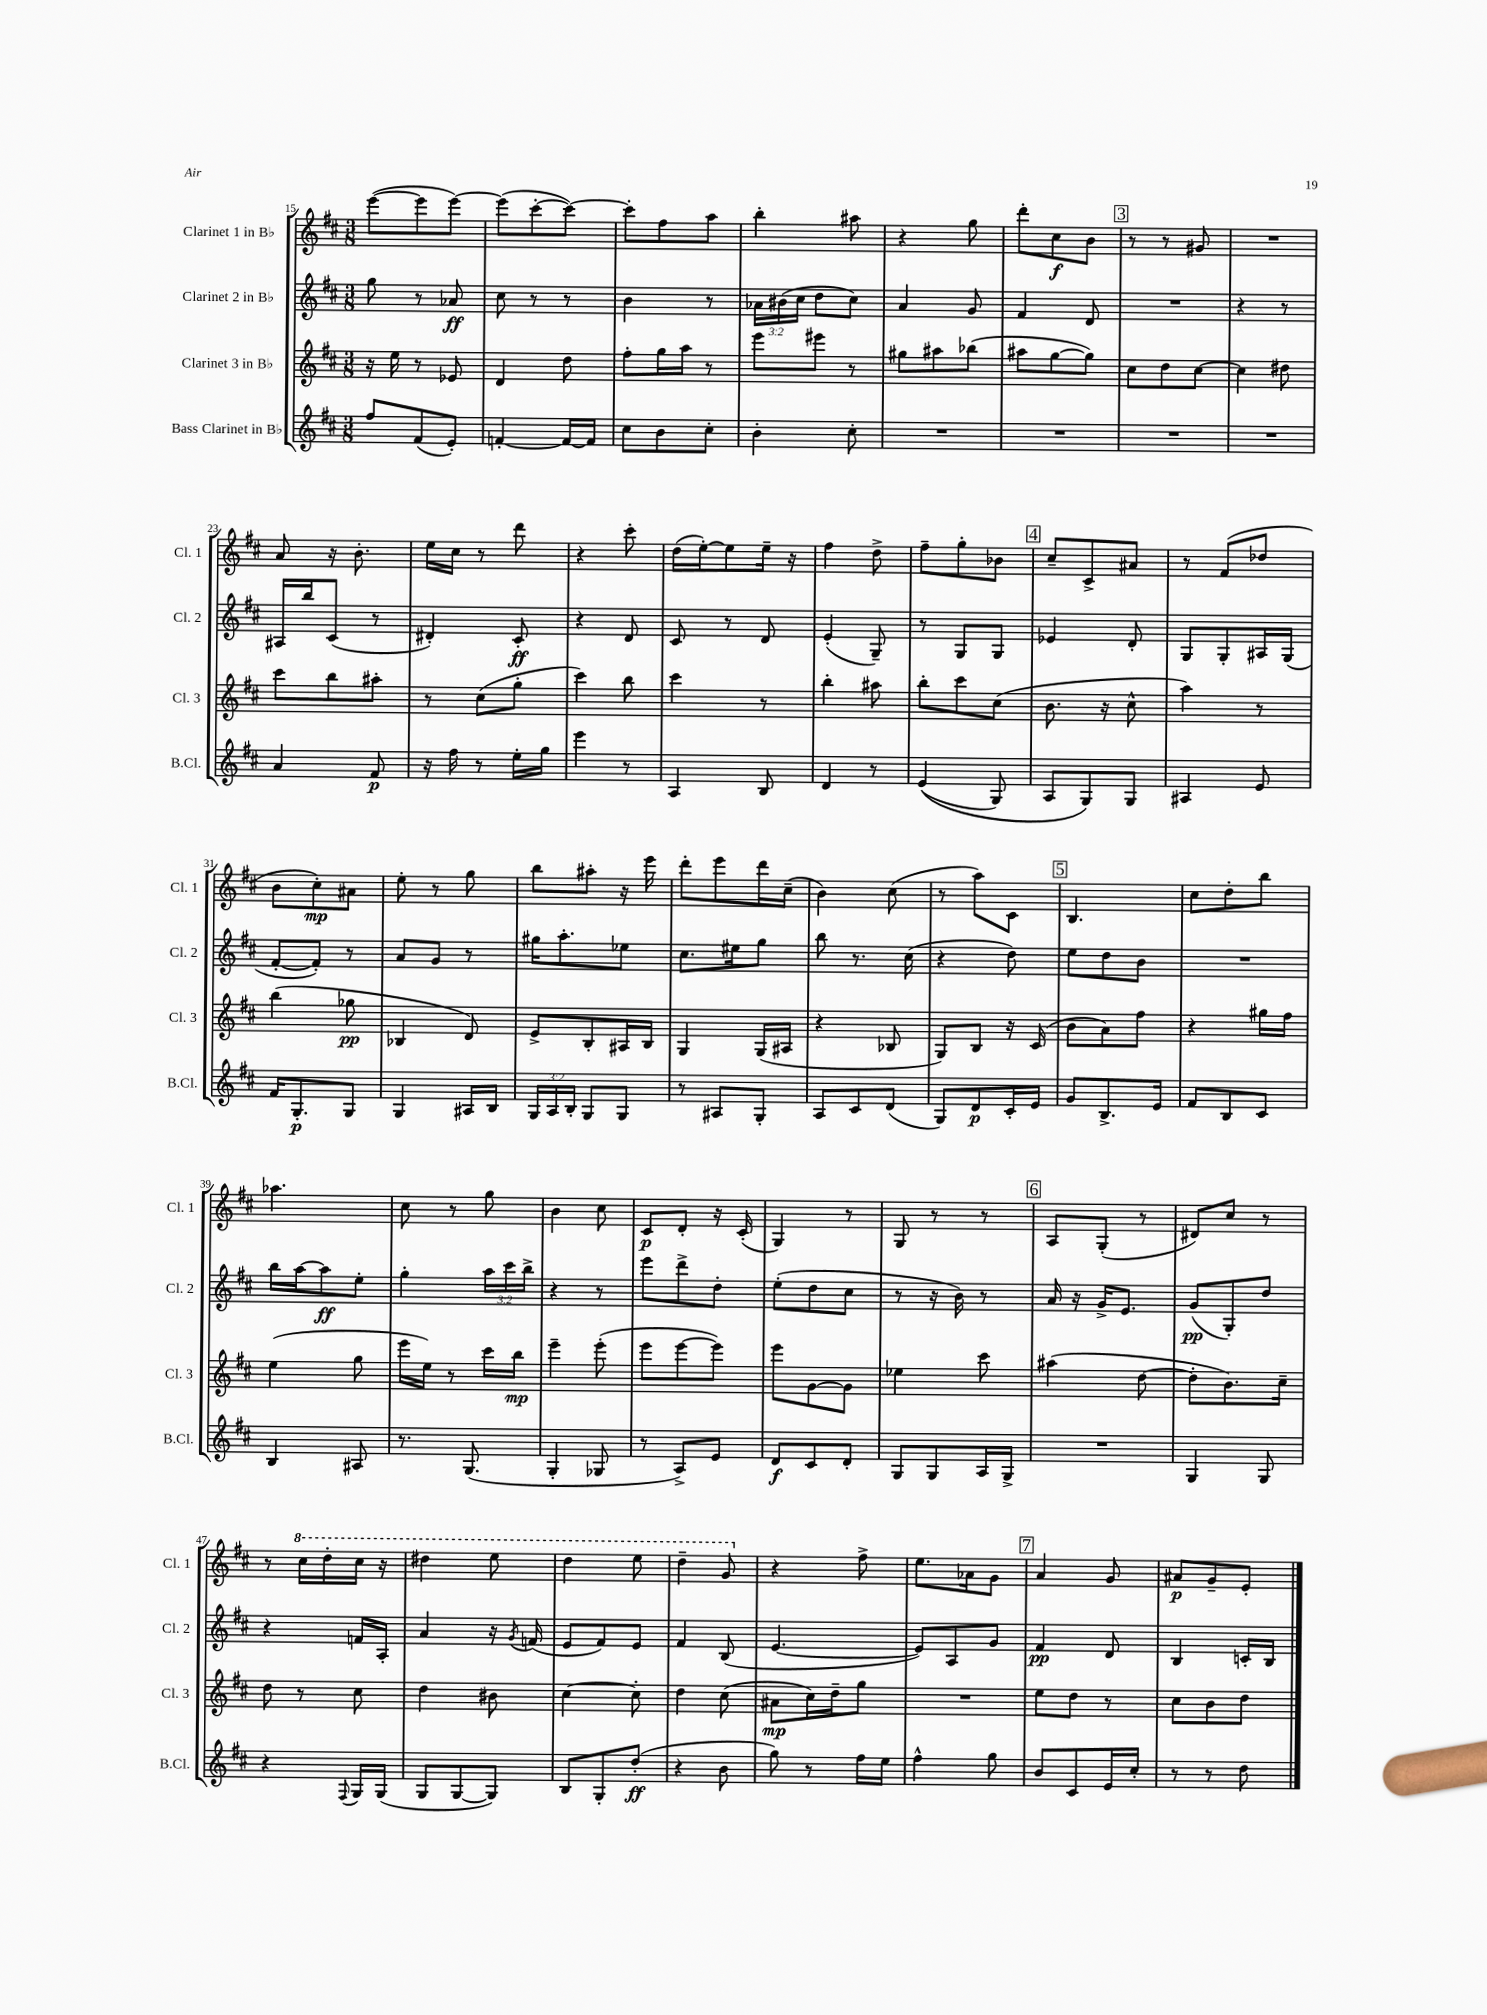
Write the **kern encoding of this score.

**kern	**dynam	**kern	**dynam	**kern	**dynam	**kern	**dynam
*part4	*part4	*part3	*part3	*part2	*part2	*part1	*part1
*staff4	*staff4	*staff3	*staff3	*staff2	*staff2	*staff1	*staff1
*I"Bass Clarinet in B♭	*	*I"Clarinet 3 in B♭	*	*I"Clarinet 2 in B♭	*	*I"Clarinet 1 in B♭	*
*I'B.Cl.	*	*I'Cl. 3	*	*I'Cl. 2	*	*I'Cl. 1	*
*clefG2	*	*clefG2	*	*clefG2	*	*clefG2	*
*k[f#c#]	*	*k[f#c#]	*	*k[f#c#]	*	*k[f#c#]	*
*M3/8	*	*M3/8	*	*M3/8	*	*M3/8	*
=15	=15	=15	=15	=15	=15	=15	=15
8ff#/L	.	16r	.	8gg\	.	([8eee\L	.
.	.	16ee\	.	.	.	.	.
(8f#/	.	8r	.	8r	.	8eee\]	.
8e'/J)	.	8e-X/	.	8a-X/	ff	[8eee\J)	.
=16	=16	=16	=16	=16	=16	=16	=16
[4fn'/	.	4d/	.	8cc#\	.	(8eee\L]	.
.	.	.	.	8r	.	[8ccc#'\	.
16f/LL_	.	8dd\	.	8r	.	8ccc#\J_)	.
16f/JJ]	.	.	.	.	.	.	.
=17	=17	=17	=17	=17	=17	=17	=17
8cc#\L	.	8ff#'\L	.	4b\	.	8ccc#'\L]	.
8b\	.	16gg\L	.	.	.	8ff#\	.
.	.	16aa\JJ	.	.	.	.	.
8cc#'\J	.	8r	.	8r	.	8aa\J	.
=18	=18	=18	=18	=18	=18	=18	=18
4b'\	.	8eee\L	.	24a-X\LL	.	4bb'\	.
.	.	.	.	(24b#X\	.	.	.
.	.	.	.	24cc#\JJ	.	.	.
.	.	8eee#X\J	.	8dd\L	.	.	.
8cc#'\	.	8r	.	8cc#\J)	.	8aa#X\	.
=19	=19	=19	=19	=19	=19	=19	=19
4.r	.	8gg#X\L	.	4a/	.	4r	.
.	.	8aa#X\	.	.	.	.	.
.	.	(8bb-X\J	.	8g/	.	8gg\	.
=20	=20	=20	=20	=20	=20	=20	=20
4.r	.	8aa#X\L	.	4f#/	.	8ddd'\L	.
.	.	[8gg\	.	.	.	8cc#\	f
.	.	8gg\J])	.	8d/	.	8b\J	.
!!LO:REH:place=s1:t=3
=21	=21	=21	=21	=21	=21	=21	=21
4.r	.	8cc#\L	.	4.r	.	8r	.
.	.	8dd\	.	.	.	8r	.
.	.	[8cc#\J	.	.	.	8g#X/	.
=22	=22	=22	=22	=22	=22	=22	=22
4.r	.	4cc#\]	.	4r	.	4.r	.
.	.	8dd#X\	.	8r	.	.	.
!!LO:LB:g=z
=23	=23	=23	=23	=23	=23	=23	=23
4a/	.	8ccc#\L	.	16A#X/LL	.	8a/	.
.	.	.	.	16bb/J	.	.	.
.	.	8bb\	.	(8c#/J	.	16r	.
.	.	.	.	.	.	8.b'\	.
8f#/	p	8aa#X'\J	.	8r	.	.	.
=24	=24	=24	=24	=24	=24	=24	=24
16r	.	8r	.	4d#X'/)	.	16ee\LL	.
16ff#\	.	.	.	.	.	16cc#\JJ	.
8r	.	(8cc#\L	.	.	.	8r	.
16ee'\LL	.	8gg'\J	.	8c#'/	ff	8ddd\	.
16gg\JJ	.	.	.	.	.	.	.
=25	=25	=25	=25	=25	=25	=25	=25
4eee\	.	4ccc#\)	.	4r	.	4r	.
8r	.	8bb\	.	8d/	.	8ccc#'\	.
=26	=26	=26	=26	=26	=26	=26	=26
4A/	.	4ccc#\	.	8c#/	.	(16dd\LL	.
.	.	.	.	.	.	[16ee'\J)	.
.	.	.	.	8r	.	8ee\]	.
8B/	.	8r	.	8d/	.	16ee~\Jk	.
.	.	.	.	.	.	16r	.
=27	=27	=27	=27	=27	=27	=27	=27
4d/	.	4bb'\	.	(4e'/	.	4ff#\	.
8r	.	8aa#X\	.	8G~/)	.	8dd^\	.
=28	=28	=28	=28	=28	=28	=28	=28
((4e/	.	8bb'\L	.	8r	.	8ff#~\L	.
.	.	8ccc#\	.	8G/L	.	8gg'\	.
8G/)	.	(8cc#\J	.	8G/J	.	8b-X\J	.
!!LO:REH:place=s1:t=4
=29	=29	=29	=29	=29	=29	=29	=29
8A/L	.	8.b\	.	4e-X/	.	8cc#~/L	.
8G/)	.	.	.	.	.	8c#^/	.
.	.	16r	.	.	.	.	.
8G/J	.	8cc#^^\	.	8d'/	.	8a#X/J	.
=30	=30	=30	=30	=30	=30	=30	=30
4A#X/	.	4aa\)	.	8G/L	.	8r	.
.	.	.	.	8G'/	.	(8f#/L	.
8e/	.	8r	.	16A#X/L	.	8dd-X/J	.
.	.	.	.	(16G/JJ	.	.	.
!!LO:LB:g=z
=31	=31	=31	=31	=31	=31	=31	=31
16f#/KL	.	(4bb\	.	[8f#'/L	.	8b\L	.
8.G'/	p	.	.	.	.	.	.
.	.	.	.	8f#'/J])	.	8cc#'\)	mp
8G/J	.	8gg-X\	pp	8r	.	8a#X\J	.
=32	=32	=32	=32	=32	=32	=32	=32
4G/	.	4B-X/	.	8a/L	.	8ee'\	.
.	.	.	.	8g/J	.	8r	.
16A#X/LL	.	8d/)	.	8r	.	8gg\	.
16B/JJ	.	.	.	.	.	.	.
=33	=33	=33	=33	=33	=33	=33	=33
24G/LL	.	8e^/L	.	16gg#X\KL	.	8bb\L	.
24A/	.	.	.	.	.	.	.
.	.	.	.	8.aa'\	.	.	.
24B'/JJ	.	.	.	.	.	.	.
8G/L	.	8B'/	.	.	.	8aa#X'\J	.
8G/J	.	16A#X/L	.	8ee-X\J	.	16r	.
.	.	16B/JJ	.	.	.	16eee\	.
=34	=34	=34	=34	=34	=34	=34	=34
8r	.	4G/	.	8.cc#\L	.	8ddd'\L	.
8A#X/L	.	.	.	.	.	8eee\	.
.	.	.	.	16ee#X\k	.	.	.
8G'/J	.	(16G/LL	.	8gg\J	.	16ddd\L	.
.	.	16A#X/JJ	.	.	.	(16cc#~\JJ	.
=35	=35	=35	=35	=35	=35	=35	=35
8A/L	.	4r	.	8bb\	.	4b\)	.
8c#/	.	.	.	8.r	.	.	.
(8d/J	.	8B-X/	.	.	.	(8cc#\	.
.	.	.	.	(16cc#\	.	.	.
=36	=36	=36	=36	=36	=36	=36	=36
8G/L)	.	8G/L)	.	4r	.	8r	.
8d/	p	8B/J	.	.	.	8aa\L)	.
16c#'/L	.	16r	.	8dd\)	.	8c#\J	.
16e/JJ	.	(16c#/	.	.	.	.	.
!!LO:REH:place=s1:t=5
=37	=37	=37	=37	=37	=37	=37	=37
8g/L	.	8b\L	.	8ee\L	.	4.B/	.
8.B^/	.	8a\)	.	8dd\	.	.	.
.	.	8ff#\J	.	8b\J	.	.	.
16e/Jk	.	.	.	.	.	.	.
=38	=38	=38	=38	=38	=38	=38	=38
8f#/L	.	4r	.	4.r	.	8cc#\L	.
8B/	.	.	.	.	.	8dd'\	.
8c#/J	.	16gg#X\LL	.	.	.	8bb\J	.
.	.	16ff#\JJ	.	.	.	.	.
!!LO:LB:g=z
=39	=39	=39	=39	=39	=39	=39	=39
4B/	.	(4ee\	.	16bb\LL	.	4.aa-X\	.
.	.	.	.	[16aa\J	.	.	.
.	.	.	.	8aa\]	ff	.	.
8A#X/	.	8gg\	.	8ee'\J	.	.	.
=40	=40	=40	=40	=40	=40	=40	=40
8.r	.	16eee\LL	.	4gg'\	.	8cc#\	.
.	.	16ee\JJ)	.	.	.	.	.
.	.	8r	.	.	.	8r	.
(8.G/	.	.	.	.	.	.	.
.	.	16ccc#\LL	.	24aa\LL	.	8gg\	.
.	.	.	.	24ccc#\	.	.	.
.	.	16bb\JJ	mp	.	.	.	.
.	.	.	.	24bb^\JJ	.	.	.
=41	=41	=41	=41	=41	=41	=41	=41
4G'/	.	4eee~\	.	4r	.	4b\	.
8G-X/	.	(8eee'\	.	8r	.	8cc#\	.
=42	=42	=42	=42	=42	=42	=42	=42
8r	.	8eee\L	.	8eee\L	.	8c#/L	p
8A^/L)	.	[8eee\	.	8ddd^\	.	8d'/J	.
8e/J	.	8eee\J])	.	8dd'\J	.	16r	.
.	.	.	.	.	.	(16c#'/	.
=43	=43	=43	=43	=43	=43	=43	=43
8d/L	f	8eee\L	.	(8ee'\L	.	4G/)	.
8c#/	.	[8g\	.	8dd\	.	.	.
8d'/J	.	8g\J]	.	8cc#\J	.	8r	.
=44	=44	=44	=44	=44	=44	=44	=44
8G/L	.	4ee-X\	.	8r	.	8G/	.
8G/	.	.	.	16r	.	8r	.
.	.	.	.	16b\)	.	.	.
16A/L	.	8ccc#\	.	8r	.	8r	.
16G^/JJ	.	.	.	.	.	.	.
!!LO:REH:place=s1:t=6
=45	=45	=45	=45	=45	=45	=45	=45
4.r	.	(4aa#X\	.	16a/	.	8A/L	.
.	.	.	.	16r	.	.	.
.	.	.	.	16g^/KL	.	(8G'/J	.
.	.	.	.	8.e/J	.	.	.
.	.	[8dd\	.	.	.	8r	.
=46	=46	=46	=46	=46	=46	=46	=46
4G/	.	8dd'\L]	.	(8g/L	pp	8d#X/L)	.
.	.	8.b\)	.	8G'/)	.	8cc#/J	.
8G/	.	.	.	8dd/J	.	8r	.
.	.	16cc#~\Jk	.	.	.	.	.
!!LO:LB:g=z
=47	=47	=47	=47	=47	=47	=47	=47
4r	.	8dd\	.	4r	.	8r	.
*	*	*	*	*	*	*8va	*
.	.	8r	.	.	.	16ccc#\LL	.
.	.	.	.	.	.	16ddd'\	.
8qqF#/	.	.	.	.	.	.	.
16G/LL	.	8cc#\	.	16fn/LL	.	16ccc#\JJ	.
(16G/JJ	.	.	.	16A'/JJ	.	16r	.
=48	=48	=48	=48	=48	=48	=48	=48
8G/L	.	4dd\	.	4a/	.	4ddd#X\	.
[8G/	.	.	.	.	.	.	.
8G/J])	.	8b#X\	.	16r	.	8eee\	.
.	.	.	.	8qg/	.	.	.
.	.	.	.	(16fn/	.	.	.
=49	=49	=49	=49	=49	=49	=49	=49
8B/L	.	[4cc#\	.	8e/L	.	4ddd\	.
8G'/	.	.	.	8f#/)	.	.	.
(8dd'/J	ff	8cc#'\]	.	8e/J	.	8eee\	.
=50	=50	=50	=50	=50	=50	=50	=50
4r	.	4dd\	.	4f#/	.	4ddd~\	.
8b\	.	(8cc#\	.	(8B/	.	8gg/	.
=51	=51	=51	=51	=51	=51	=51	=51
*	*	*	*	*	*	*X8va	*
8gg\)	.	8a#X\L	mp	[4.e/	.	4r	.
8r	.	16cc#\L)	.	.	.	.	.
.	.	16dd~\J	.	.	.	.	.
16ff#\LL	.	8gg\J	.	.	.	8ff#^\	.
16ee\JJ	.	.	.	.	.	.	.
=52	=52	=52	=52	=52	=52	=52	=52
4ff#^^\	.	4.r	.	8e/L])	.	8.ee\L	.
.	.	.	.	8A/	.	.	.
.	.	.	.	.	.	16a-X\k	.
8gg\	.	.	.	8g/J	.	8g\J	.
!!LO:REH:place=s1:t=7
=53	=53	=53	=53	=53	=53	=53	=53
8b/L	.	8ee\L	.	4f#/	pp	4a/	.
8c#/	.	8dd\J	.	.	.	.	.
16e/L	.	8r	.	8d/	.	8g/	.
16cc#'/JJ	.	.	.	.	.	.	.
=54	=54	=54	=54	=54	=54	=54	=54
8r	.	8cc#\L	.	4B/	.	8a#X/L	p
8r	.	8b\	.	.	.	8g~/	.
8dd\	.	8dd\J	.	16cn'/LL	.	8e'/J	.
.	.	.	.	16B/JJ	.	.	.
==	==	==	==	==	==	==	==
*-	*-	*-	*-	*-	*-	*-	*-
